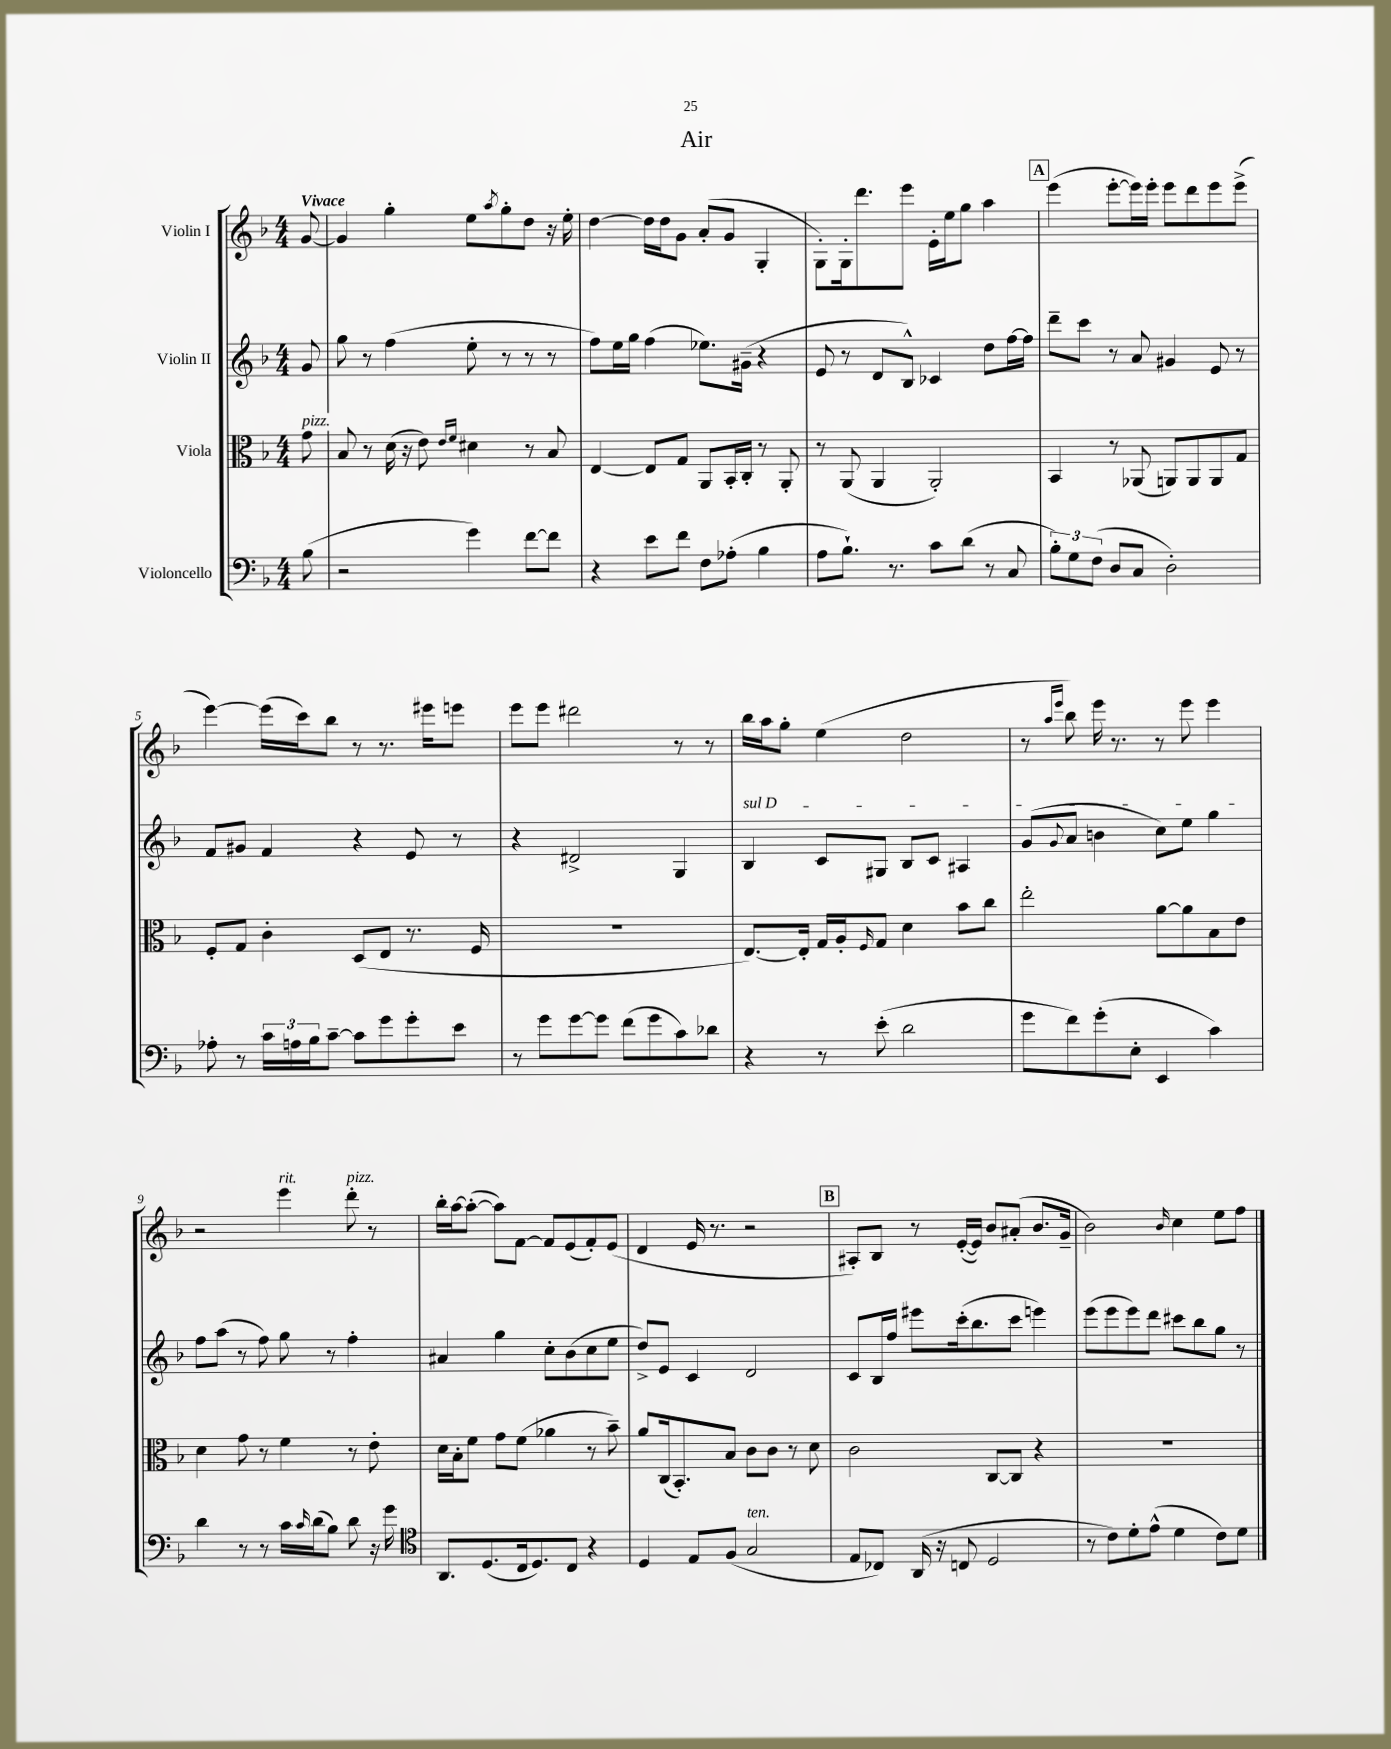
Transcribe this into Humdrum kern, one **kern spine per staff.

**kern	**kern	**kern	**kern
*staff4	*staff3	*staff2	*staff1
*clefF4	*clefC3	*clefG2	*clefG2
*k[b-]	*k[b-]	*k[b-]	*k[b-]
*M4/4	*M4/4	*M4/4	*M4/4
(8B-	8g	8g	[8g
=	=	=	=
2r	8B-	8gg	4g]
.	8r	8r	.
.	(16d	(4ff	4gg'
.	16r	.	.
.	8e)	.	.
.	16qqe	.	.
.	16qqf	.	.
4g)	4d#	8ee'	8ee
.	.	.	8qaa
.	.	8r	8gg'
[8f	8r	8r	8dd
8f]	8B-	8r	16r
.	.	.	16ee'
=	=	=	=
4r	[4E	8ff)	[4dd
.	.	16ee	.
.	.	16gg	.
8e	8E]	(4ff	16dd]
.	.	.	16dd
8f	8G	.	8g
8F	8AA	8.ee-)	(8a'
(8A-'	16BB-'	.	8g
.	16C'	(16g#~	.
4B-	8r	4r	4G'
.	8AA'	.	.
=	=	=	=
8A	8r	8e	8G')
8.B-`)	(8AA	8r	16G'
.	.	.	8.ddd
.	4AA	8d	.
8.r	.	.	.
.	.	8B-^^)	8eee
8c	2AA')	4c-	16e'
.	.	.	16ee
(8d	.	.	8gg
8r	.	8dd	4aa
8C	.	[16ff	.
.	.	16ff]	.
=	=	=	=
12B-')	4BB-	8ddd~	(4eee
12G	.	.	.
.	.	8ccc	.
(12F	.	.	.
8D	8r	8r	[8eee'
8C	(8AA-	8a	16eee])
.	.	.	16eee'
2D')	8AA)	4g#	8eee
.	8AA	.	8ddd
.	8AA	8e	8eee
.	8G	8r	(8eee^
=	=	=	=
8A-'	8F'	8f	[4eee)
8r	8G	8g#	.
24c	4c'	4f	(16eee]
24A	.	.	.
.	.	.	16ccc)
24B-	.	.	.
[8c~	.	.	8bb-
8c]	(8D	4r	8r
8g	8E	.	8.r
8g'	8.r	8e	.
.	.	.	16eee#
8e	.	8r	8eee
.	16F	.	.
=	=	=	=
8r	1r	4r	8eee
8g	.	.	8eee
[8g	.	2d#^	2ddd#
8g]	.	.	.
(8f	.	.	.
8g	.	.	.
8c)	.	4G	8r
8d-	.	.	8r
=	=	=	=
4r	[8.E)	4B-	16bb-
.	.	.	16aa
.	.	.	8gg'
.	16E']	.	.
8r	16G	8c	(4ee
.	16A'	.	.
.	16qqF	.	.
(8e'	8G	8G#	.
2d	4d	8B-	2dd
.	.	8c	.
.	8b-	4A#	.
.	8cc	.	.
=	=	=	=
8g	2ee'	(8g	8r
.	.	.	16qqaa
.	.	8qqg	16qqeee
8f)	.	8a	8bb-)
(8g'	.	4b	16eee
.	.	.	8.r
8E'	.	.	.
4EE	[8a	8cc)	8r
.	8a]	8ee	8eee
4c)	8B-	4gg	4eee
.	8e	.	.
=	=	=	=
4d	4d	8ff	2r
.	.	(8aa	.
8r	8g	8r	.
8r	8r	8ff)	.
16c	4f	8gg	4eee
16qqc	.	.	.
(16d	.	.	.
8B-)	.	8r	.
8d	8r	4ff'	8ddd'
16r	8e'	.	8r
16g	.	.	.
=	=	=	=
*clefC4	*	*	*
8.AA	16d	4a#	16bb-'
.	16B-'	.	[16aa
.	8f	.	(8aa'_
(8.D	.	.	.
.	8g	4gg	8aa])
16C	(8f	.	[8f
8.D)	.	.	.
.	4a-	8cc'	8f]
8C	.	(8b-	(8e
4r	8r	8cc	8f')
.	8b-~)	8ee	(8e
=	=	=	=
4D	8a	8dd^)	4d
.	(16C	8e	.
.	8.BB-')	.	.
8E	.	4c	16e
.	.	.	8.r
(8F	8B-	.	.
2G	8c	2d	2r
.	8c	.	.
.	8r	.	.
.	8d	.	.
=	=	=	=
8E	2c	8c	8A#')
8C-)	.	16B-	8B-
.	.	16ff	.
(16AA	.	8eee#	8r
16r	.	.	.
8C	.	(16ccc'	([16e'
.	.	8.bb-	16e])
2D	[8C	.	8b-
.	8C]	8ccc	(8a#'
.	4r	4eee)	8.b-
.	.	.	16g~
=	=	=	=
8r	1r	(8eee	2b-)
8c)	.	8eee	.
8d'	.	8eee)	.
(8e^^	.	8ddd	.
.	.	.	16qqb-
4d	.	8ccc#	4cc
.	.	8bb-	.
8c)	.	8gg	8ee
8d	.	8r	8ff
==	==	==	==
*-	*-	*-	*-
